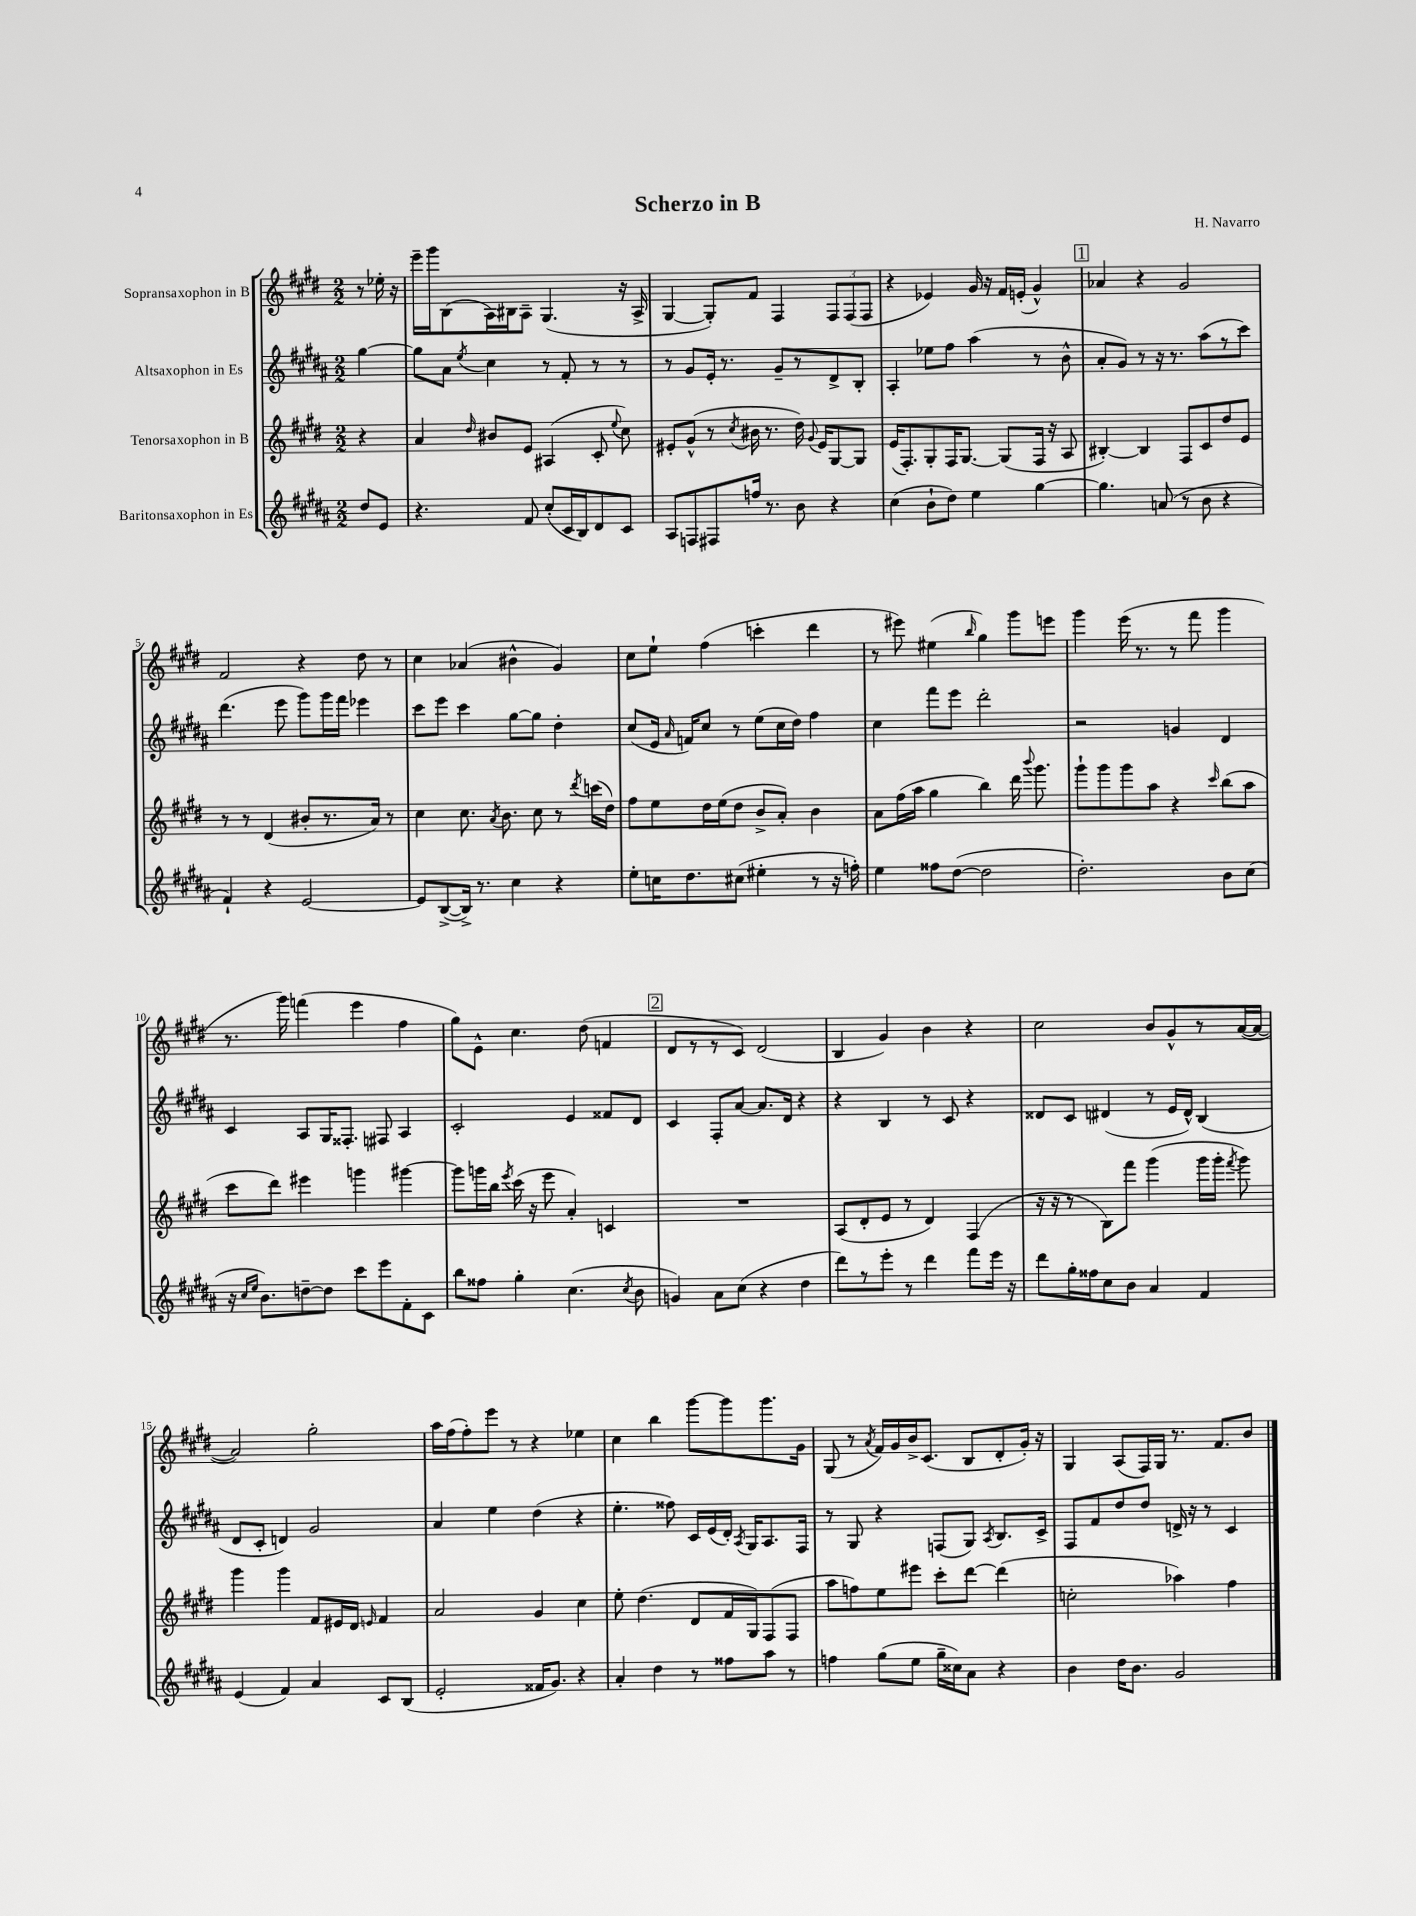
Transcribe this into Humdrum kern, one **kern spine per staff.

**kern	**kern	**kern	**kern
*part4	*part3	*part2	*part1
*staff4	*staff3	*staff2	*staff1
*I"Baritonsaxophon in Es	*I"Tenorsaxophon in B	*I"Altsaxophon in Es	*I"Sopransaxophon in B
*clefG2	*clefG2	*clefG2	*clefG2
*k[f#c#g#d#a#]	*k[f#c#g#d#]	*k[f#c#g#d#a#]	*k[f#c#g#d#]
*M2/2	*M2/2	*M2/2	*M2/2
=	=	=	=
8dd#/L	4r	[4gg#\	8r
8e/J	.	.	16ee-X'\
.	.	.	16r
=1	=1	=1	=1
4.r	4a/	8gg#\L]	16eee~\LL
.	.	.	16ggg#\J
.	.	8a#\J	(8B\
.	16qqdd#/	8qee/	.
.	8b#X/L	4cc#\	16A\L)
.	.	.	16B#X\J
8f#/	8e/J	.	8A~\J
(8cc#'/L	(4A#X/	8r	(4.G#/
16c#/L	.	8f#'/	.
16B/J)	.	.	.
8d#/	8c#'/	8r	.
.	8qqee/	.	.
8c#/J	8cc#\)	8r	16r
.	.	.	16A^/
=2	=2	=2	=2
8A#/L	8e#X'/L	8r	[4G#/
8Fn/	(8g#^^/J	8g#/L	.
8F#X/	8r	16e'/Jk	8G#'/L])
.	.	8.r	.
.	8qcc#/	.	.
16ffn/Jk	16b#X\	.	8f#/J
8.r	8.r	.	.
.	.	8g#~/L	4F#/
8b\	16dd#\)	8r	.
.	8qqg#/	.	.
.	16e#/KL	.	.
4r	[8G#/	8d#^/	12F#/L
.	.	.	(12F#/
.	8G#/J]	8B'/J	.
.	.	.	12F#/J
=3	=3	=3	=3
(4cc#\	(16e/KL	4A#'/	4r
.	8.F#'/)	.	.
8b`\L	8G#'/	8ee-X\L	4e-X/)
8dd#\J)	16F#/K	8ff#\J	.
.	[8.G#/J	.	.
4ee\	.	(4aa#\	16g#/
.	.	.	16r
.	(8G#/L]	.	16f#/LL
.	.	.	(16en'/JJ
[4gg#\	16F#/Jk	8r	4g#^^/)
.	16r	.	.
.	8A/	8b^^\	.
!!LO:REH:place=s1:t=1
=4	=4	=4	=4
4.gg#\]	[4B#X'/)	8a#'/L	4a-X/
.	.	8g#/J)	.
.	4B#/]	8r	4r
(8an/	.	16r	.
.	.	8.r	.
8r	8F#/L	.	2g#/
8b\	8c#/	(8aa#\L	.
4r	8dd#/	8r	.
.	8e/J	8ccc#\J)	.
!!LO:LB:g=z
=5	=5	=5	=5
4f#`/)	8r	(4.ddd#\	2f#/
.	8r	.	.
4r	(4d#/	.	.
.	.	8eee\	.
[2e/	8b#X'/L	8ggg#\L)	4r
.	8.r	16ggg#\L	.
.	.	16fff#\JJ	.
.	.	4eee-X\	8dd#\
.	16a/Jk)	.	.
.	8r	.	8r
=6	=6	=6	=6
8e/L]	4cc#\	8ccc#\L	4cc#\
([8B^/	.	8eee\J	.
16B^/Jk])	8.cc#\	4ccc#\	(4a-X/
8.r	.	.	.
.	8qa/	.	.
.	8.b\	.	.
4cc#\	.	[8gg#\L	4b#X^^\
.	8cc#\	8gg#\J]	.
4r	8r	4dd#'\	4g#/)
.	8qddd#/	.	.
.	(16cccn\LL	.	.
.	16dd#\JJ)	.	.
=7	=7	=7	=7
8ee'\L	8ff#\L	(8cc#/L	8cc#\L
16ccn\K	8ee\	16e/Jk	8ee`\J
.	.	16qqa#/	.
8.dd#\	.	16fn/KL)	.
.	16dd#\L	8cc#/J	(4ff#\
.	(16ee\J	.	.
(8cc#X\J	8dd#\J	8r	.
4ee#X'\	8b^/L	(8ee\L	4cccn'\
.	8a'/J)	16cc#\L	.
.	.	16dd#\JJ)	.
8r	4b\	4ff#\	4ddd#\
16r	.	.	.
16ffn'\)	.	.	.
=8	=8	=8	=8
4ee\	8a\L	4cc#\	8r
.	(16ff#\L	.	8eee#X\)
.	16aa\JJ	.	.
8ff##X\L	4gg#\	8fff#\L	(4ee#X\
([8dd#\J	.	8eee\J	.
.	.	.	16qqbb/
2dd#\]	4bb\)	2ddd#'\	4gg#\)
.	16ddd#\	.	8ggg#\L
.	8qqbbb/	.	.
.	8.ggg#\	.	.
.	.	.	8eeen\J
=9	=9	=9	=9
2.dd#'\)	8ggg#`\L	2r	4ggg#\
.	8ggg#\	.	.
.	8ggg#\	.	(16eee\
.	.	.	8.r
.	8aa\J	.	.
.	4r	4gn/	8r
.	.	.	8fff#\
.	16qqccc#/	.	.
8b\L	(8bb\L	4d#/	4ggg#\
(8cc#\J	8aa\J	.	.
!!LO:LB:g=z
=10	=10	=10	=10
16r	8ccc#\L	4c#/	8.r
16qqcc#/LL	.	.	.
16qqee/JJ	.	.	.
8.b\L)	.	.	.
.	8ddd#\J)	.	.
.	.	.	16ggg#\)
[8ddn~\	4eee#X\	8A#/L	(4fffn\
8dd\J]	.	16G#/K	.
.	.	8.F##X'/J	.
8ccc#\L	4gggn\	.	4eee\
8eee\	.	8F#X/	.
8f#'\	[4ggg#X\	4A#/	4ff#\
8c#\J	.	.	.
=11	=11	=11	=11
8bb\L	8ggg#\L]	2c#'/	8gg#\L)
8ff##X\J	16gggn\L	.	8e^^\J
.	16bb\JJ	.	.
.	8qeee/	.	.
4gg#'\	(16ccc#\	.	4.cc#\
.	16r	.	.
.	8eee\	.	.
(4.cc#\	4a'/)	4e/	.
.	.	.	(8dd#\
.	4cn/	8f##X/L	4fn/
8qcc#/	.	.	.
8b\	.	8d#/J	.
!!LO:REH:place=s1:t=2
=12	=12	=12	=12
4gn/)	1r	4c#/	8d#/L
.	.	.	8r
8a#\L	.	8F#'/L	8r
(8cc#\J	.	[8a#/J	8c#/J)
4r	.	8.a#/L]	(2d#/
.	.	16d#/Jk	.
4dd#\	.	4r	.
=13	=13	=13	=13
8ddd#\L)	(8A/L	4r	4B/
8r	8d#'/	.	.
8eee'\J	8e/J	4B/	4g#/)
8r	8r	.	.
4ddd#\	4d#/)	8r	4b\
.	.	8c#/	.
8fff#\L	(4F#/	4r	4r
16eee\Jk	.	.	.
16r	.	.	.
=14	=14	=14	=14
8ddd#\L	16r	8d##X/L	2cc#\
.	16r	.	.
16gg#'\L	8r	8c#/J	.
16ff##X\J	.	.	.
8cc#\	8B\L)	(4d#X/	.
8b\J	8fff#\J	.	.
4a#/	(4ggg#\	8r	8b/L
.	.	16e/LL	8g#^^/
.	.	16d#^^/JJ)	.
4f#/	16ggg#\LL	(4B/	8r
.	16ggg#'\JJ	.	.
.	8qfff#/	.	.
.	8ggg#\)	.	([16a/L
.	.	.	16a/JJ_
!!LO:LB:g=z
=15	=15	=15	=15
(4e/	4ggg#\	8d#/L	2a/])
.	.	8c#'/J	.
4f#/)	4ggg#\	4dn/)	.
4a#/	8f#/L	2g#/	2gg#'\
.	16e#X/L	.	.
.	16d#/JJ	.	.
.	16qqen/	.	.
8c#/L	4f#/	.	.
(8B/J	.	.	.
=16	=16	=16	=16
2e'/	2a/	4a#/	16aa\LL
.	.	.	(16ff#\J
.	.	.	8ff#'\)
.	.	4ee\	8eee\J
.	.	.	8r
16f##X/KL	4g#/	(4dd#\	4r
8.g#/J)	.	.	.
4r	4cc#\	4r	4ee-X\
=17	=17	=17	=17
4a#'/	8ee'\	4.ee'\	4cc#\
.	(4.dd#\	.	.
4dd#\	.	.	4bb\
.	.	8ff##X\)	.
8r	8d#/L	16c#/LL	[8ggg#\L
.	.	(16e/	.
8ff##X\L	16f#/L	16d#'/JJ)	8ggg#\]
.	.	8qA#/	.
.	16G#/J)	16G#/KL	.
8aa#\J	(8F#/	8.A#/	8.ggg#\
8r	8F#/J	.	.
.	.	16F#/Jk	16g#\Jk
=18	=18	=18	=18
4ffn\	8aa\L	8r	(8G#/
.	8ffn\)	8G#/	8r
.	.	.	8qa/
(8gg#\L	8ee\	4r	16f#/LL)
.	.	.	16g#/
8ee\J	8eee#X\J	.	16b^/J
.	.	.	(8.c#/J
16gg#~\LL	8ccc#'\L	(8Fn/L	.
16cc##X\J)	.	.	.
8a#\J	[8ddd#\J	8G#/J)	8B/L
.	.	8qA#/	.
4r	(4ddd#\]	8.B/L	8d#'/
.	.	.	16g#'/Jk)
.	.	16c#^/Jk	16r
=19	=19	=19	=19
4b\	2ccn'\	8F#/L	4G#/
.	.	8f#/	.
16dd#\KL	.	8dd#/	(8A/L
8.b\J	.	.	.
.	.	8dd#/J	16F#/L)
.	.	.	16G#/JJ
2g#/	4aa-X\)	16dn^/	8.r
.	.	16r	.
.	.	8r	.
.	.	.	8.f#/L
.	4ff#\	4c#/	.
.	.	.	8b/J
==	==	==	==
*-	*-	*-	*-
